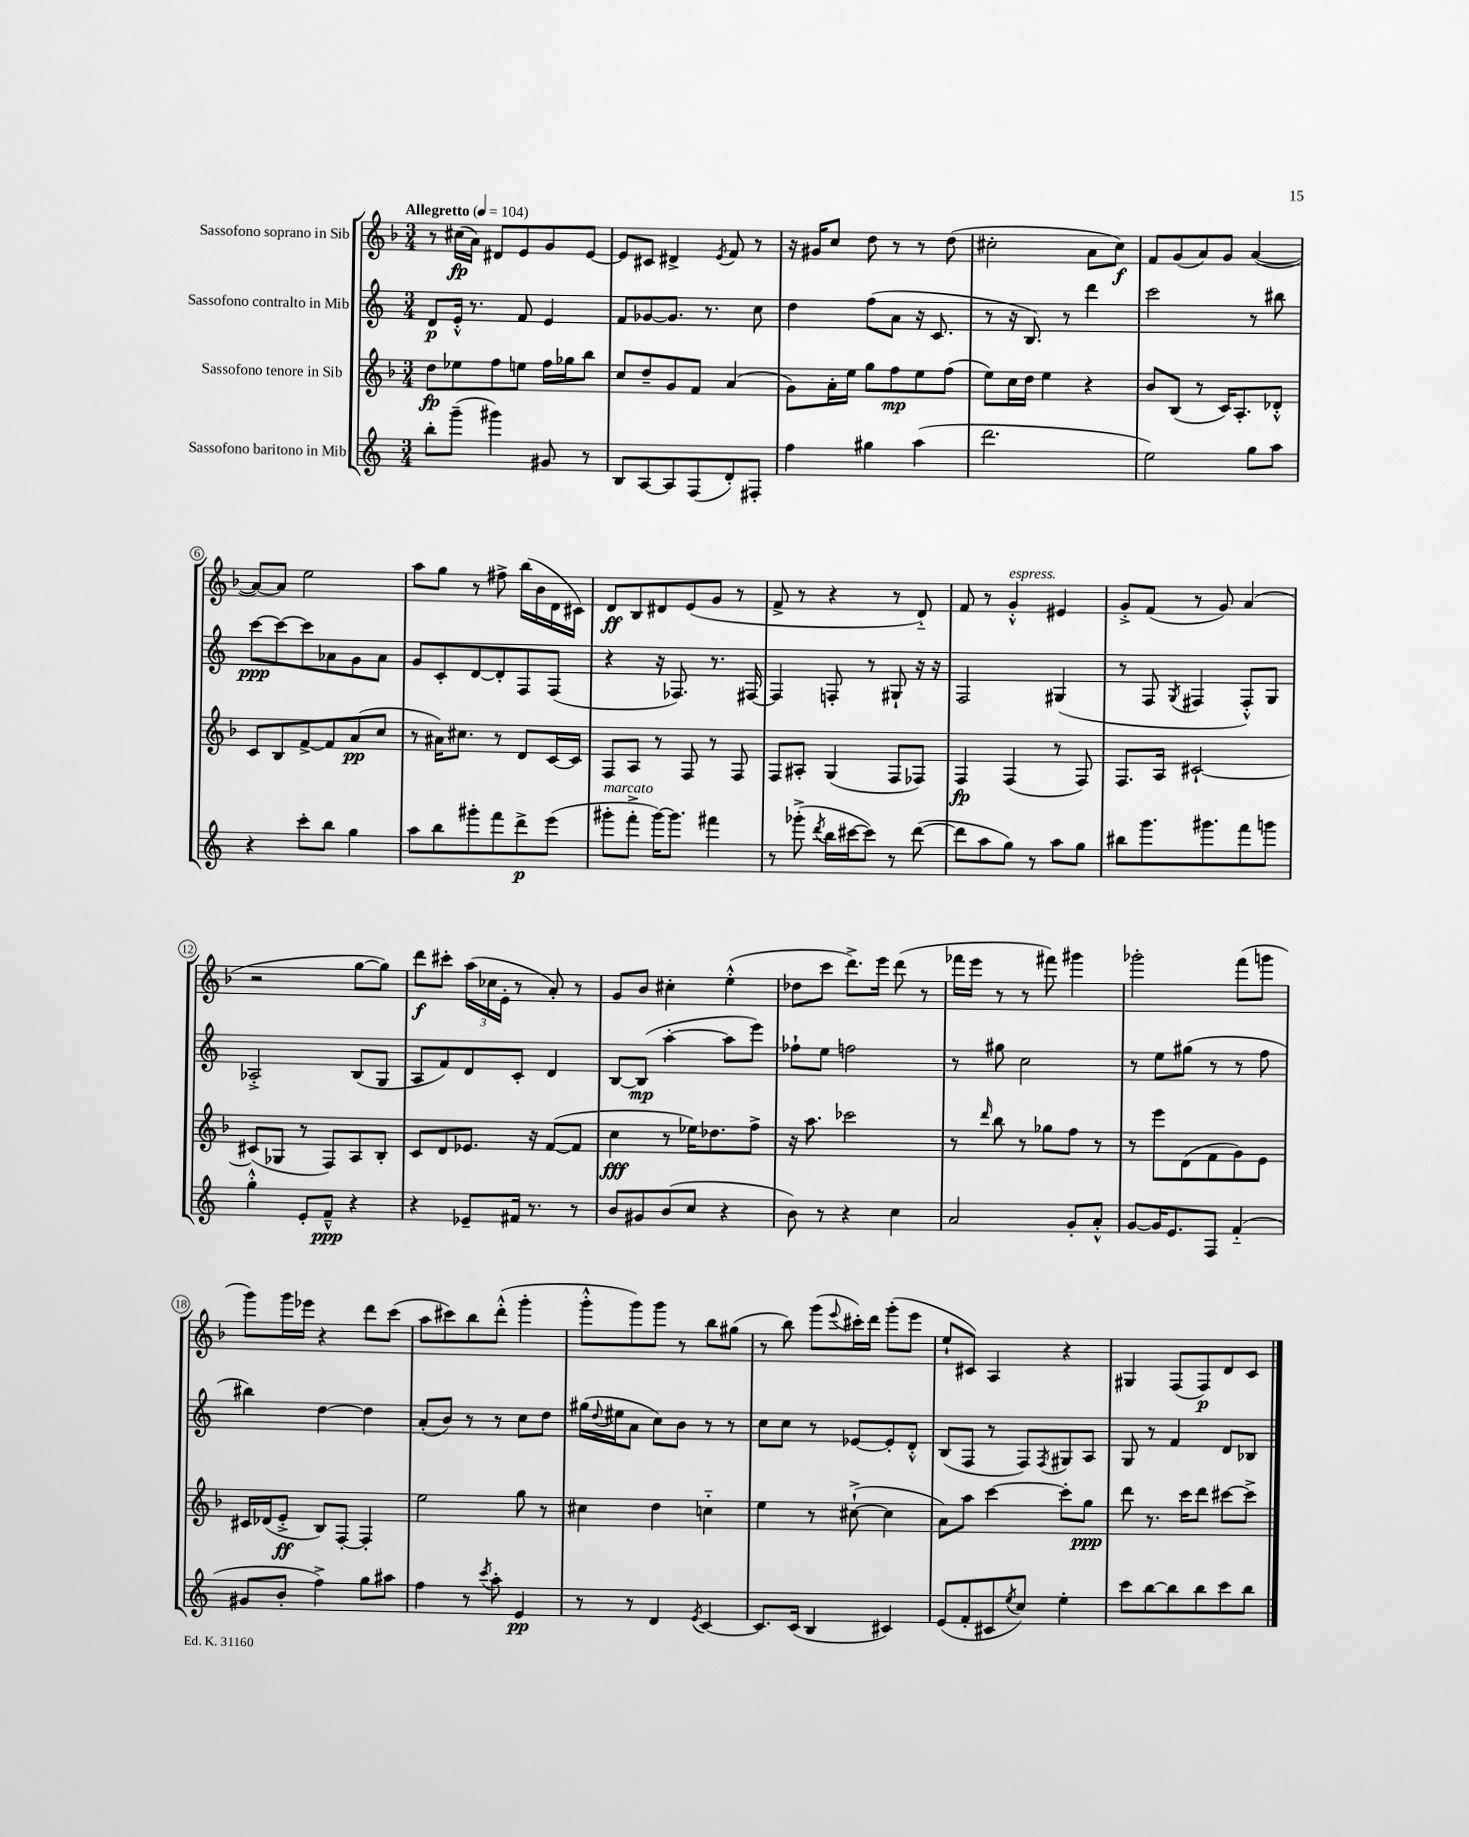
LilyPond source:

<<
\new StaffGroup <<
\new Staff = "s0" \with { instrumentName = "Sassofono soprano in Sib" } {
    \clef treble \key f \major \numericTimeSignature \time 3/4 \tempo "Allegretto" 4 = 104
    r8 cis''16\fp( a'16) dis'8 e'8 g'8 e'8~ |
    e'8 cis'8 dis'4-> \acciaccatura { e'8 } f'8 r8 |
    r16 gis'16 c''8 d''8 r8 r8 d''8( |
    cis''2-. a'8 cis''8\f) |
    f'8 g'8( a'8) g'8 a'4~( |
    a'8~) a'8 e''2 |
    a''8 g''8 r8 fis''8-> bes''16( bes'16 d'16 cis'16) |
    d'8\ff bes8 dis'8 e'8( g'8 r8 |
    f'8-> r8 r4 r8 d'8-_) |
    f'8 r8 g'4-.-^^\markup { \italic "espress." } eis'4 |
    g'8-.-> f'8( r8 g'8) a'4( |
    r2 g''8~ g''8) |
    d'''8\f cis'''8-. \tuplet 3/2 { a''16( ces''16 e'16-. } r8 a'8-.) r8 |
    g'8 bes'8 cis''4-. e''4-.-^( |
    des''8 c'''8 d'''8.->) e'''16 d'''8( r8 |
    fes'''16 e'''16 r8 r8 fis'''8) gis'''4 |
    ges'''2-. f'''8( g'''8 |
    g'''8) g'''16 ees'''16 r4 d'''8 c'''8( |
    a''8 cis'''8) bes''8 d'''8-.-^( g'''4-. |
    g'''8-.-^ g'''8) g'''8 r8 bes''8 gis''8( |
    r8 bes''8) g'''8( \appoggiatura { e'''8 } cis'''16-.) d'''16 g'''8-.( e'''8 |
    e''8-! cis'8) a4 r4 |
    gis4 f8( f8\p) d'8 c'8 \bar "|." |
}
\new Staff = "s1" \with { instrumentName = "Sassofono contralto in Mib" } {
    \clef treble \key c \major \numericTimeSignature \time 3/4
    d'8\p e'16-.-^ r8. f'8 e'4 |
    f'8 ges'8~ ges'8. r8. c''8 |
    d''4 f''8( a'8 r16 c'8. |
    r8 r16 b8.) r8 d'''4 |
    c'''2 r8 bis''8 |
    c'''8~\ppp c'''8~ c'''8 aes'8 g'8 aes'8 |
    g'8 c'8-. d'8~ d'8-. f8 f8( |
    r4 r16 fes8.) r8. fis16~ |
    fis4 f8-. r8 gis8-! r16 r16 |
    f2 gis4( |
    r8 f8 \acciaccatura { g8 } fis4 fis8-.-^) g8 |
    aes2-.-> b8( g8 |
    a8 f'8) d'8 c'8-. d'4 |
    b8~ b8\mp( a''4~-. a''8 e'''8) |
    fes''8-! e''8 f''2 |
    r8 gis''8 c''2 |
    r8 e''8 gis''8( r8 r8 f''8 |
    bis''4) d''4~ d''4 |
    a'8-.( b'8) r8 r8 c''8 d''8 |
    gis''16( \appoggiatura { d''8 } eis''16 a'8 c''8) b'8 r8 r8 |
    c''8 c''8 r8 ees'8~ ees'8-. d'8-.-^ |
    b8( f8 r8 f8) \acciaccatura { f8 } gis8 a8 |
    g8 r8 f'4 d'8 bes8 \bar "|." |
}
\new Staff = "s2" \with { instrumentName = "Sassofono tenore in Sib" } {
    \clef treble \key f \major \numericTimeSignature \time 3/4
    d''8\fp ees''8 f''8 e''8 f''16 ges''16 bes''8 |
    c''8 d''8-- g'8 f'8 a'4( |
    g'8) a'16-. e''16 g''8 f''8\mp e''8 f''8( |
    e''8) c''16 d''16 e''4 r4 |
    bes'8 bes8( r8 c'16) a8.-. des'8-.-^ |
    c'8 bes8 f'8~-> f'8 a'8\pp( c''8 |
    r8 ais'16) cis''8. r8 d'8 c'16~ c'16 |
    f8 a8 r8 f8 r8 f8 |
    f8 ais8-. g4( f8 fes8) |
    f4\fp f4( r8 f8) |
    f8. a16 cis'2~-! |
    cis'8( ges8 r8 f8) a8 bes8-. |
    c'8 d'8 ees'8. r16 f'8~( f'8 |
    c''4\fff r8 ees''16) des''8. f''8-> |
    r16 a''8. ces'''2 |
    r8 \grace { d'''16 } bes''8 r8 ges''8 f''8 r8 |
    r8 e'''8 d'8( f'8 g'8) e'8 |
    cis'16 des'16( e'8-.->\ff bes8) f8~-. f4-. |
    e''2 g''8 r8 |
    cis''4 d''4 c''4-_ |
    e''4 r8 cis''8~-!->( cis''4 |
    a'8) a''8 c'''4~ c'''8-. g''8\ppp |
    d'''8 r8. c'''16 d'''8 cis'''8~ cis'''8-> \bar "|." |
}
\new Staff = "s3" \with { instrumentName = "Sassofono baritono in Mib" } {
    \clef treble \key c \major \numericTimeSignature \time 3/4
    b''8-. g'''8--( gis'''4) gis'8 r8 |
    b8 a8~ a8 f8( d'8-.) fis8-. |
    f''4 gis''4 a''4( |
    d'''2. |
    e''2) g''8 a''8 |
    r4 c'''8-. b''8 g''4 |
    a''8 b''8 gis'''8-. f'''8 d'''8->\p e'''8( |
    gis'''8-.^\markup { \italic "marcato" } f'''8-.-> gis'''16~) gis'''8. fis'''4 |
    r8 ges'''8-.->( \acciaccatura { d'''8 } b''16 cis'''16~ cis'''8) r8 d'''8~( |
    d'''8 a''8 g''8) r8 a''8 g''8 |
    bis''8 g'''8. gis'''8. f'''8 g'''8 |
    g''4-.-^ e'8-. f'8---^\ppp r4 |
    r4 ees'8-- fis'16 r8. r8 |
    b'8 gis'8 b'8( c''8 r4 |
    b'8) r8 r4 c''4 |
    a'2 g'8-. a'8-.-^ |
    g'8~ g'16 e'8. f8 f'4-_( |
    gis'8 b'8-. f''4->) g''8 ais''8 |
    f''4 r8 \acciaccatura { c'''8 } a''8-. e'4\pp |
    r8 r8 d'4 \acciaccatura { e'8 } c'4~ |
    c'8. c'16( b4 cis'4) |
    e'8( f'8-. cis'8 \acciaccatura { e''8 } c''8) e''4-. |
    c'''8 b''8~ b''8 b''8 c'''8 b''8 \bar "|." |
}
>>
>>
\layout { \context { \Score \override BarNumber.stencil = #(make-stencil-circler 0.1 0.3 ly:text-interface::print) } }
